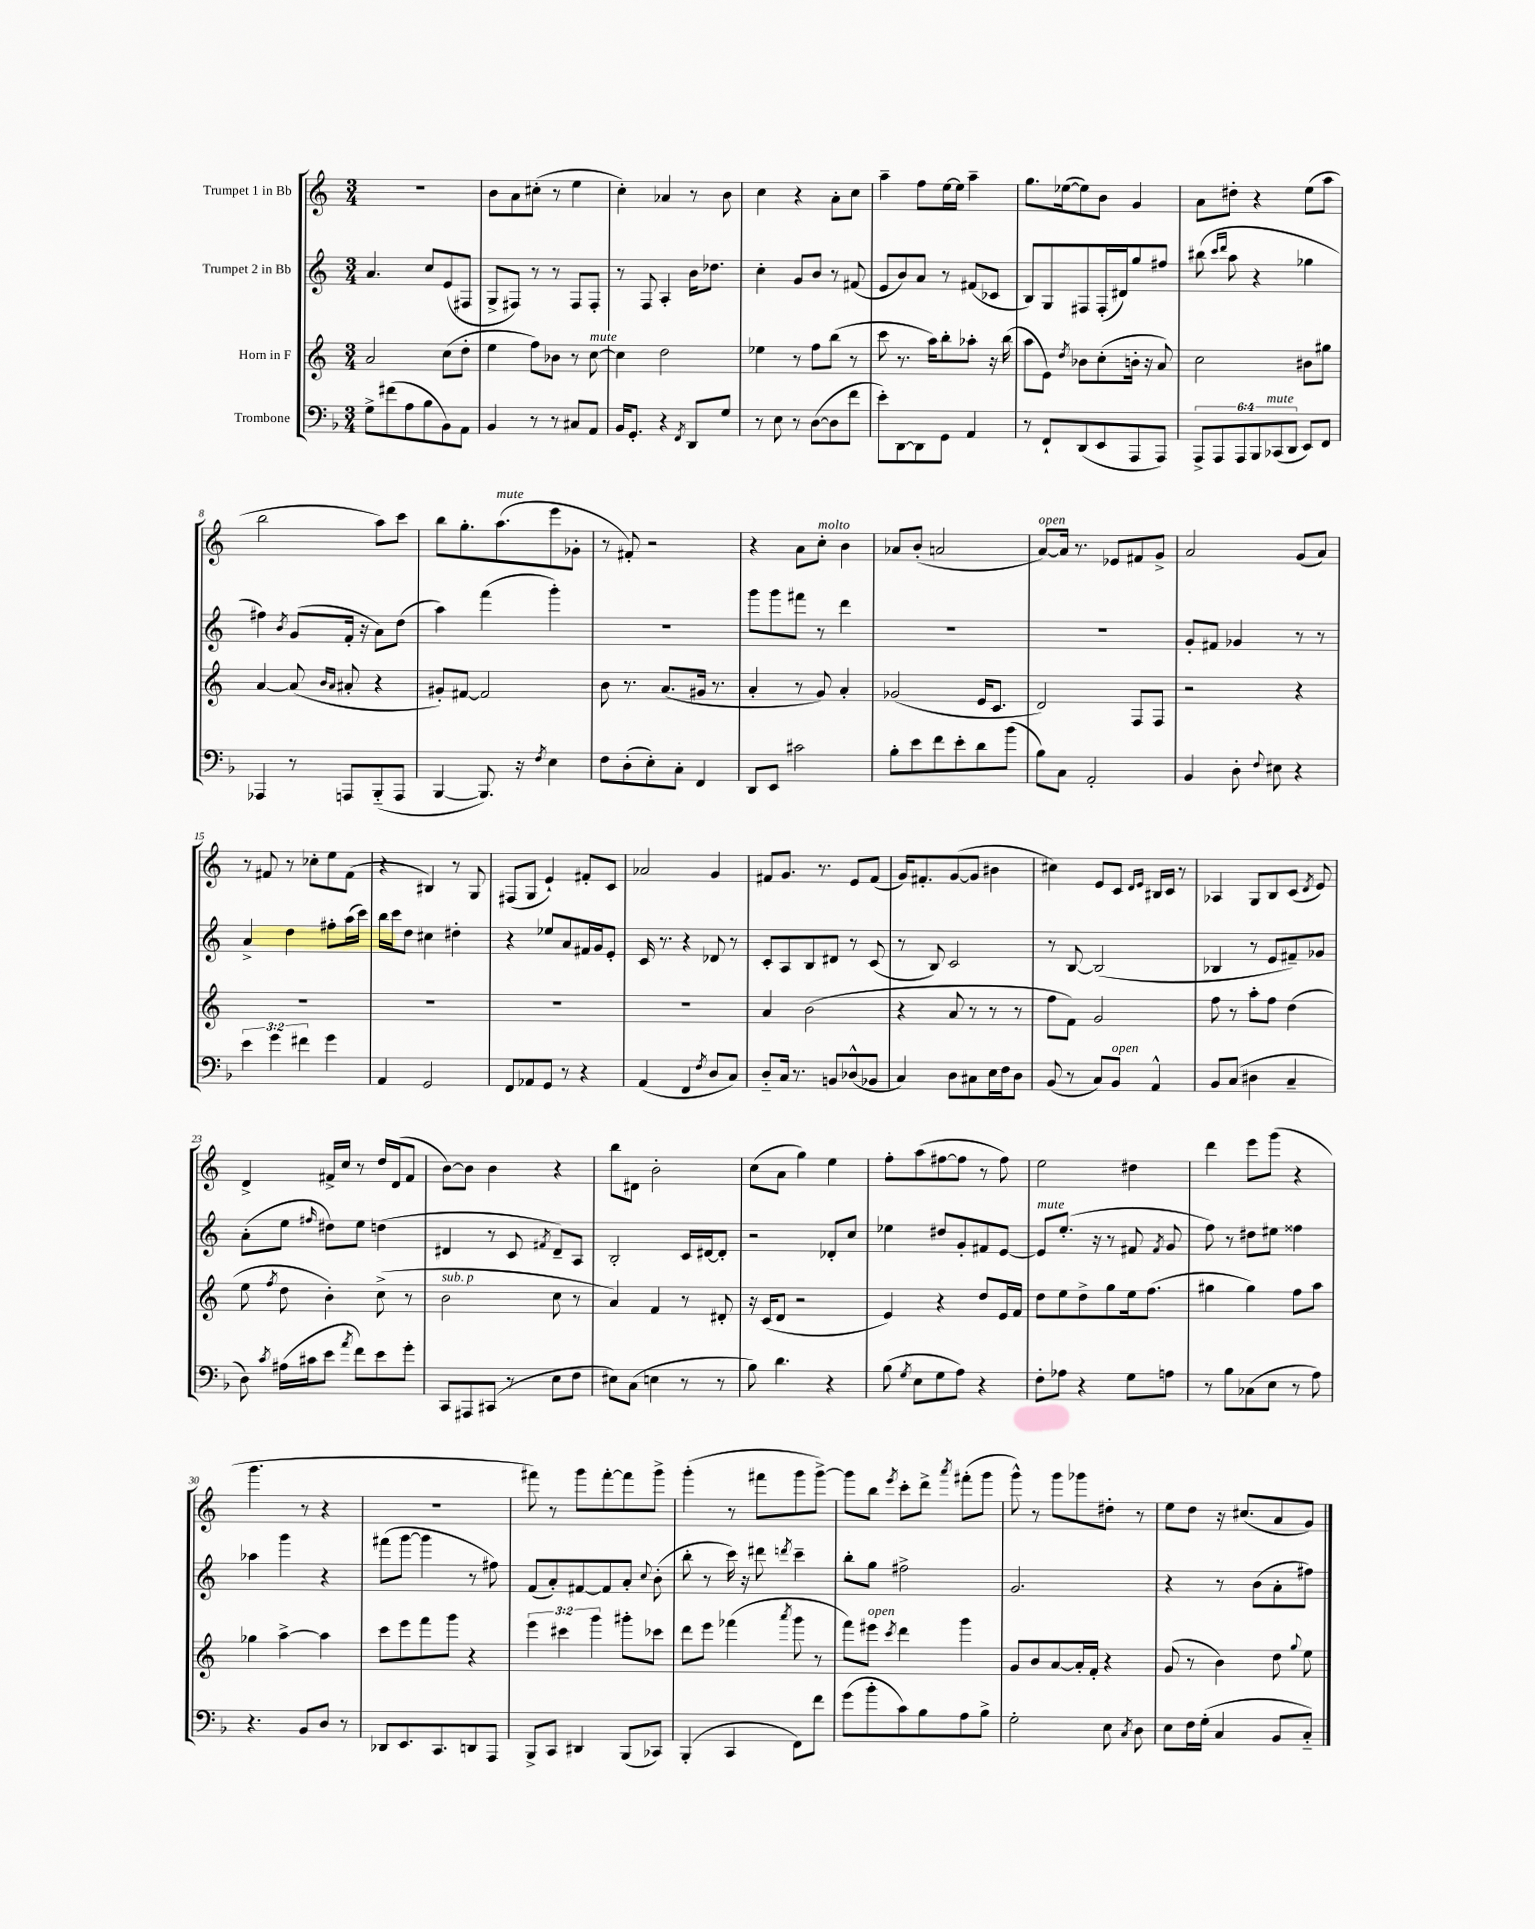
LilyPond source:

<<
\new StaffGroup <<
\new Staff = "s0" \with { instrumentName = "Trumpet 1 in Bb" } {
    \clef treble \key c \major \numericTimeSignature \time 3/4
    \autoBeamOff R2. |
    b'8[ a'8 cis''8]-.( r8 e''4 |
    c''4-.) aes'4 r8 b'8 |
    c''4 r4 a'8[-. c''8] |
    a''4-- f''8[ e''16~ e''16] a''4-- |
    g''8.[ ees''16~( ees''8) b'8] g'4 |
    a'8[ dis''8]-. r4 e''8[( a''8] |
    b''2 a''8[) c'''8] |
    b''8[ g''8.-. a''8.^\markup { \italic "mute" }( e'''8 ges'8]-. |
    r8 fis'8-.) r2 |
    r4 a'8[ c''8]-.^\markup { \italic "molto" } b'4 |
    aes'8[ b'8]-.( a'2 |
    a'8[~^\markup { \italic "open" }) a'16] r8. ees'8[ fis'8 g'8]-> |
    a'2 g'8[( a'8]) |
    r8 fis'8 r8 ces''8[-. e''8 fis'8]( |
    r4 bis4) r8 g8 |
    fis8[( g8] e'4-!) fis'8[-. c'8] |
    aes'2 g'4 |
    fis'8[ g'8.] r8. e'8[ fis'8]( |
    g'16[) fis'8.-. g'8~( g'8] bis'4 |
    cis''4) e'8[ c'8] \grace { d'16[ e'16] } bis16[ c'16] r8 |
    aes4 g8[ b8 c'8]( \acciaccatura { d'8 } e'8) |
    d'4-> fis'16[-> c''16] r8 d''16[ d'16( fis'8] |
    b'8[~) b'8] b'4 r4 |
    b''8[ dis'8] b'2-. |
    c''8[( a'8] g''4) e''4 |
    f''8[-. a''8( fis''8~ fis''8] r8 fis''8) |
    e''2 dis''4 |
    d'''4 e'''8[ g'''8]( r4 |
    g'''4. r8 r4 |
    R2. |
    fis'''8) r8 g'''8[ fis'''8~-. fis'''8 g'''8]-> |
    g'''4-.( r8 fis'''8[ g'''8 g'''8]~->) |
    g'''8[ b''8] \acciaccatura { e'''8 } c'''8[-. d'''8]-> \acciaccatura { a'''8 } fis'''8[-.( g'''8] |
    g'''8-^) r8 g'''8[ ges'''8 dis''8]-. r8 |
    e''8[ d''8] r16 cis''8.[( a'8 g'8]) \bar "|." |
}
\new Staff = "s1" \with { instrumentName = "Trumpet 2 in Bb" } {
    \clef treble \key c \major \numericTimeSignature \time 3/4
    \autoBeamOff a'4. c''8[ e'8( fis8] |
    g8[-> fis8]) r8 r8 fis8[ fis8]-. |
    r8 f8 a4-. b'16[ des''8.] |
    c''4-. g'8[ b'8] r8 fis'8( |
    e'8[ b'8) a'8] r8 fis'8[( ces'8] |
    b8[) g8 fis8 fis16-.( dis'16) g''8 fis''8] |
    bis''8( \grace { c'''16[ d'''16] } a''8 r4 ges''4 |
    fis''4) \acciaccatura { b'8 } g'8[( f'16]-. r16 a'8[) d''8]( |
    a''4) f'''4( g'''4-.) |
    R2. |
    g'''8[ g'''8 fis'''8] r8 d'''4 |
    R2. |
    R2. |
    g'8[-. fis'8] ges'4 r8 r8 |
    a'4-> d''4 fis''8[-. a''16( c'''16]) |
    b''16[ c'''16 d''8] cis''4 dis''4-. |
    r4 ees''8[ a'8 fis'16 g'16 e'8]-. |
    c'16 r8. r4 des'8 r8 |
    c'8[-. a8 b8 dis'8] r8 c'8( |
    r8 b8) c'2 |
    r8 b8~ b2( |
    bes4 r8 e'8[ fis'8--) ges'8] |
    a'8[-.( e''8] \grace { fis''16 } dis''8[) e''8] d''4( |
    dis'4 r8 c'8 \acciaccatura { fis'8 } dis'8[--) a8] |
    b2-. c'16[ dis'16~ dis'8]-. |
    r2 des'8[-. c''8] |
    ees''4 dis''8[ g'8-. fis'8 e'8]~ |
    e'8[^\markup { \italic "mute" } e''8.]-.( r16 r8 fis'8 \acciaccatura { fis'8 } g'8 |
    f''8) r8 dis''8[ eis''8] fisis''4 |
    aes''4 g'''4 r4 |
    fis'''8[( g'''8]~ g'''4 r8 fis''8) |
    f'8[( a'8-.) fis'8~ fis'8 a'8]-. \appoggiatura { c''8 } b'8-.( |
    b''8-. r8 c'''16) r16 dis'''8 \acciaccatura { d'''8 } c'''4-- |
    b''8[-. g''8] fis''2-> |
    g'2. |
    r4 r8 b'8[( a'8-. fis''8]) \bar "|." |
}
\new Staff = "s2" \with { instrumentName = "Horn in F" } {
    \clef treble \key c \major \numericTimeSignature \time 3/4 \override Staff.TupletNumber.text = #tuplet-number::calc-fraction-text
    \autoBeamOff a'2 c''8[( d''8]-. |
    e''4 f''8[) bes'8] r8 c''8~^\markup { \italic "mute" } |
    c''4 d''2 |
    ees''4 r8 f''8[ b''8]( r8 |
    c'''8 r8. a''16[) b''8-. aes''8]-. r16 b''16( |
    a''8[ e'8]) \acciaccatura { d''8 } bes'8[ c''8-.( b'16]-. r16 a'8) |
    c''2 bis'8[ gis''8] |
    a'4~ a'8( \grace { b'16[ a'16] } ais'8-. r4 |
    gis'8[-.) fis'8]~ fis'2 |
    b'8 r8. a'8.[( gis'16] r8. |
    a'4-. r8 g'8) a'4-. |
    ges'2( e'16[ c'8.] |
    d'2) f8[ f8] |
    r2 r4 |
    R2. |
    R2. |
    R2. |
    R2. |
    a'4 b'2( |
    r4 a'8 r8 r8 r8 |
    f''8[ f'8]) g'2 |
    f''8 r8 a''8[-. f''8] d''4( |
    e''8 \acciaccatura { f''8 } d''8 b'4-.) c''8->( r8 |
    b'2^\markup { \italic "sub. p" } c''8 r8 |
    a'4) f'4 r8 dis'8-. |
    r16 c'16[( d'8] r2 |
    e'4) r4 d''8[ e'16 f'16] |
    d''8[ e''8 d''8-> g''8 e''16 f''8.]( |
    gis''4 gis''4) f''8[ a''8] |
    ges''4 a''4~-> a''4 |
    c'''8[ e'''8 f'''8 g'''8] r4 |
    \tuplet 3/2 { e'''4 cis'''4 g'''4 } gis'''8[-. ces'''8] |
    d'''8[ e'''8] fes'''4( \acciaccatura { a'''8 } g'''8 r8 |
    f'''8[) eis'''8]^\markup { \italic "open" } \acciaccatura { c'''8 } d'''4 g'''4 |
    g'8[ b'8 a'8~ a'16-. f'16]-. r4 |
    g'8( r8 b'4) d''8 \appoggiatura { g''8 } e''8 \bar "|." |
}
\new Staff = "s3" \with { instrumentName = "Trombone" } {
    \clef bass \key f \major \numericTimeSignature \time 3/4 \override Staff.TupletNumber.text = #tuplet-number::calc-fraction-text
    \autoBeamOff g8[-> fis'8( a8 bes8 bes,8) a,8] |
    bes,4 r8 r8 cis8[ a,8] |
    bes,16[ g,8.]-. r4 \acciaccatura { f,8 } d,8[ g8] |
    r8 e8 r8 d8[~( d8 f'8] |
    e'8[-.) d,8~ d,8 g,8] a,4 |
    r8 f,8[-! d,8( e,8 a,,8 a,,8]) |
    \tuplet 6/4 { a,,8[-> a,,8 a,,8 bes,,8 ces,8^\markup { \italic "mute" }( d,8] } e,8[) f,8] |
    aes,,4 r8 a,,8[ bes,,8-_( a,,8] |
    bes,,4~ bes,,8.) r16 \acciaccatura { f8 } e4 |
    f8[ d8-.( e8-.) c8]-. f,4 |
    d,8[ e,8] cis'2 |
    bes8[-. e'8 f'8 e'8-. d'8 bes'8]( |
    bes8[) c8] a,2-. |
    bes,4 d8-. \appoggiatura { f8 } eis8 r4 |
    \tuplet 3/2 { e'4 g'4 fis'4 } g'4 |
    a,4 g,2 |
    f,8[ aes,8 g,8] r8 r4 |
    a,4( f,4 \acciaccatura { f8 } d8[ c8]) |
    d8[-_ c16] r8. b,8[ des8-^( bes,8] |
    c4) d8[ cis8 e16 f16 d8] |
    bes,8( r8 c8[) bes,8]^\markup { \italic "open" } a,4-^ |
    bes,8[ c8]( dis4 c4-- |
    d8) \acciaccatura { c'8 } ais16[( cis'16 e'8] \acciaccatura { a'8 } f'8[) e'8 g'8]-. |
    c,8[ ais,,8 cis,8]( r8 e8[ f8] |
    eis8[) c8]( e4 r8 r8 |
    bes8) d'4. r4 |
    bes8( \acciaccatura { g8 } e8[ g8 a8]) r4 |
    f8[-. aes8] r4 g8[ a8] |
    r8 bes8[ ces8( e8] r8 a8) |
    r4. bes,8[ d8] r8 |
    des,8[ e,8. c,8. d,8 a,,8] |
    bes,,8[-> c,8] dis,4 bes,,8[( ces,8]) |
    bes,,4-.( c,4 f,8[) f'8] |
    g'8[( bes'8-. c'8) bes8 a8 bes8]-> |
    g2-. e8 \acciaccatura { c8 } d8 |
    e8[ f16 g16]-.( c4 bes,8[ c8]-_) \bar "|." |
}
>>
>>
